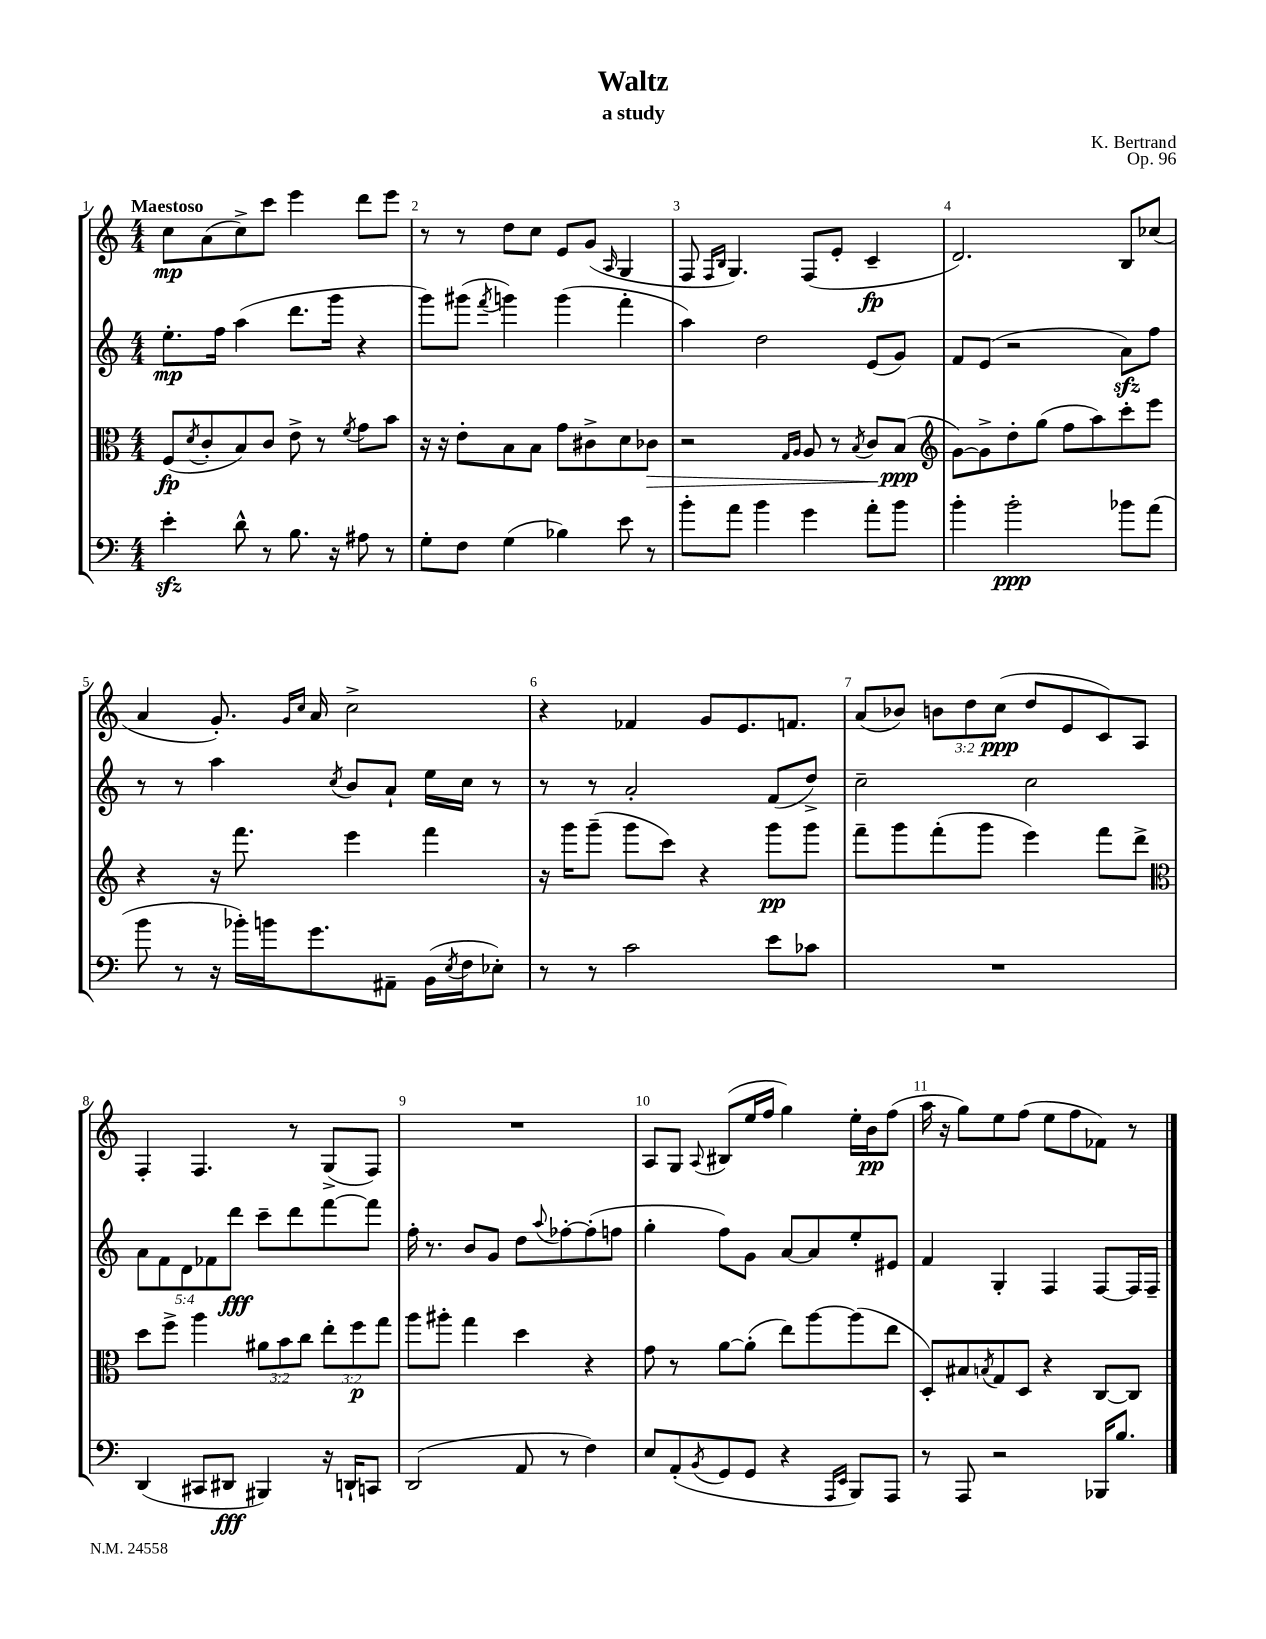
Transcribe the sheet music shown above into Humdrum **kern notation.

**kern	**dynam	**kern	**dynam	**kern	**dynam	**kern	**dynam
*part4	*part4	*part3	*part3	*part2	*part2	*part1	*part1
*staff4	*staff4	*staff3	*staff3	*staff2	*staff2	*staff1	*staff1
*clefF4	*	*clefC3	*	*clefG2	*	*clefG2	*
*k[]	*	*k[]	*	*k[]	*	*k[]	*
*M4/4	*	*M4/4	*	*M4/4	*	*M4/4	*
=1	=1	=1	=1	=1	=1	=1	=1
!	!	!	!	!	!	!LO:TX:a:B:t=Maestoso	!
4ezz'\	.	(8F/L	fp	8.ee'\L	mp	8cc\L	mp
.	.	8qd/	.	.	.	.	.
.	.	8c'/	.	.	.	(8a\	.
.	.	.	.	16ff\Jk	.	.	.
8d^^\	.	8B/)	.	(4aa\	.	8cc^\)	.
8r	.	8c/J	.	.	.	8ccc\J	.
8.B\	.	8e^\	.	8.ddd\L	.	4eee\	.
.	.	8r	.	.	.	.	.
16r	.	.	.	16ggg\Jk	.	.	.
.	.	8qf/	.	.	.	.	.
8A#X\	.	8g\L	.	4r	.	8ddd\L	.
8r	.	8b\J	.	.	.	8eee\J	.
=2	=2	=2	=2	=2	=2	=2	=2
8G'\L	.	16r	.	8ggg\L)	.	8r	.
.	.	16r	.	.	.	.	.
8F\J	.	8e'\L	.	(8ggg#X\J	.	8r	.
.	.	.	.	8qfff/	.	.	.
(4G\	.	8B\	.	4gggn\)	.	8dd\L	.
.	.	8B\J	.	.	.	8cc\J	.
4B-X\)	.	8g\L	.	(4ggg\	.	8e/L	.
.	.	8c#X^\	.	.	.	(8g/J	.
.	.	.	.	.	.	16qqA/	.
8e\	.	8d\	.	4fff'\	.	4G/	.
!	!	!	!LO:HP:b	!	!	!	!
8r	.	8c-X\J	>	.	.	.	.
=3	=3	=3	=3	=3	=3	=3	=3
8b'\L	.	2r	.	4aa\)	.	8F/	.
.	.	.	.	.	.	16qqF/LL	.
.	.	.	.	.	.	16qqB/JJ	.
8a\J	.	.	.	.	.	4.G/)	.
4b\	.	.	.	2dd\	.	.	.
.	.	16qqG/LL	.	.	.	.	.
.	.	16qqA/JJ	.	.	.	.	.
4g\	.	8A/	.	.	.	(8F/L	.
.	.	8r	.	.	.	8e'/J	.
.	.	8qB/	.	.	.	.	.
8a'\L	.	8c/L	.	(8e/L	.	4c~/	fp
8b\J	.	(8B/J	] ppp	8g/J)	.	.	.
=4	=4	=4	=4	=4	=4	=4	=4
*	*	*clefG2	*	*	*	*	*
4b'\	.	[8g\L)	.	8f/L	.	2.d/)	.
.	.	8g^\]	.	(8e/J	.	.	.
2b'\	ppp	8dd'\	.	2r	.	.	.
.	.	(8gg\J	.	.	.	.	.
.	.	8ff\L	.	.	.	.	.
.	.	8aa\)	.	.	.	.	.
8b-X\L	.	8ccc'\	.	8azz\L)	.	8B/L	.
(8a\J	.	8eee\J	.	8ff\J	.	(8cc-X/J	.
!!LO:LB:g=z
=5	=5	=5	=5	=5	=5	=5	=5
8b\	.	4r	.	8r	.	4a/	.
8r	.	.	.	8r	.	.	.
16r	.	16r	.	4aa\	.	8.g'/)	.
16b-X'\LL)	.	8.fff\	.	.	.	.	.
16bn\J	.	.	.	.	.	.	.
.	.	.	.	.	.	16qqg/LL	.
.	.	.	.	.	.	16qqcc/JJ	.
8.g\	.	.	.	.	.	16a/	.
.	.	.	.	8qcc/	.	.	.
.	.	4eee\	.	8b/L	.	2cc^\	.
8AA#X~\J	.	.	.	8a`/J	.	.	.
(16BB\LL	.	4fff\	.	16ee\LL	.	.	.
8qE/	.	.	.	.	.	.	.
16F\J	.	.	.	16cc\JJ	.	.	.
8E-X'\J)	.	.	.	8r	.	.	.
=6	=6	=6	=6	=6	=6	=6	=6
8r	.	16r	.	8r	.	4r	.
.	.	16ggg\KL	.	.	.	.	.
8r	.	(8ggg~\J	.	8r	.	.	.
2c\	.	8ggg\L	.	2a'/	.	4f-X/	.
.	.	8ccc\J)	.	.	.	.	.
.	.	4r	.	.	.	8g/L	.
.	.	.	.	.	.	8.e/	.
8e\L	.	8ggg\L	pp	(8f/L	.	.	.
.	.	.	.	.	.	8.fn/J	.
8c-X\J	.	8ggg\J	.	8dd^/J)	.	.	.
=7	=7	=7	=7	=7	=7	=7	=7
1r	.	8fff~\L	.	2cc~\	.	(8a/L	.
.	.	8ggg\	.	.	.	8b-X/J)	.
.	.	(8fff'\	.	.	.	12bn\L	.
.	.	.	.	.	.	12dd\	.
.	.	8ggg\J	.	.	.	.	.
.	.	.	.	.	.	(12cc\J	ppp
.	.	4eee\)	.	2cc\	.	8dd/L	.
.	.	.	.	.	.	8e/	.
.	.	8fff\L	.	.	.	8c/)	.
.	.	8ddd^\J	.	.	.	8A/J	.
!!LO:LB:g=z
=8	=8	=8	=8	=8	=8	=8	=8
*	*	*clefC3	*	*	*	*	*
(4DD/	.	8dd\L	.	10a\L	.	4F'/	.
.	.	.	.	10f\	.	.	.
.	.	8ff^\J	.	.	.	.	.
.	.	.	.	10d\	.	.	.
8CC#X/L	.	4aa\	.	.	.	4.F/	.
.	.	.	.	10f-X\	.	.	.
8DD#X/J	fff	.	.	.	.	.	.
.	.	.	.	10ddd\J	fff	.	.
4BBB#X/)	.	12a#X\L	.	8ccc~\L	.	.	.
.	.	12b\	.	.	.	.	.
.	.	.	.	8ddd\	.	8r	.
.	.	12cc\J	.	.	.	.	.
16r	.	12ee'\L	.	[8fff\	.	(8G^/L	.
16DDn`/KL	.	.	.	.	.	.	.
.	.	12ff\	p	.	.	.	.
8CCn/J	.	.	.	8fff\J]	.	8F/J)	.
.	.	12gg\J	.	.	.	.	.
=9	=9	=9	=9	=9	=9	=9	=9
(2DD/	.	8aa\L	.	16ff'\	.	1r	.
.	.	.	.	8.r	.	.	.
.	.	8aa#X'\J	.	.	.	.	.
.	.	4gg\	.	8b/L	.	.	.
.	.	.	.	8g/J	.	.	.
8AA/	.	4dd\	.	8dd\L	.	.	.
.	.	.	.	8qqaa/	.	.	.
8r	.	.	.	[8ff-X'\	.	.	.
4F\)	.	4r	.	(8ff-'\]	.	.	.
.	.	.	.	8ffn\J	.	.	.
=10	=10	=10	=10	=10	=10	=10	=10
8E/L	.	8g\	.	4gg'\	.	8A/L	.
(8AA'/	.	8r	.	.	.	8G/J	.
8qBB/	.	.	.	.	.	8qqA/	.
8GG/	.	[8a\L	.	8ff\L)	.	(8B#X/L	.
8GG/J	.	(8a'\J]	.	8g\J	.	16ee/L	.
.	.	.	.	.	.	16ff/JJ	.
4r	.	8ee\L)	.	[8a/L	.	4gg\)	.
.	.	[8aa\	.	8a/]	.	.	.
16qqAAA/LL	.	.	.	.	.	.	.
16qqEE/JJ	.	.	.	.	.	.	.
8BBB/L)	.	(8aa\]	.	8ee'/	.	16ee'\LL	.
.	.	.	.	.	.	16b\J	pp
8AAA/J	.	8ee\J	.	8e#X/J	.	(8ff\J	.
=11	=11	=11	=11	=11	=11	=11	=11
8r	.	8D'/L)	.	4f/	.	16aa\	.
.	.	.	.	.	.	16r	.
8AAA/	.	8B#X/	.	.	.	8gg\L)	.
.	.	8qBn/	.	.	.	.	.
2r	.	8G/	.	4G'/	.	8ee\	.
.	.	8D/J	.	.	.	(8ff\J	.
.	.	4r	.	4F/	.	8ee\L	.
.	.	.	.	.	.	8ff\	.
16BBB-X/KL	.	[8C/L	.	[8F/L	.	8f-X\J)	.
8.B/J	.	.	.	.	.	.	.
.	.	8C/J]	.	16F/L]	.	8r	.
.	.	.	.	16F~/JJ	.	.	.
==	==	==	==	==	==	==	==
*-	*-	*-	*-	*-	*-	*-	*-
